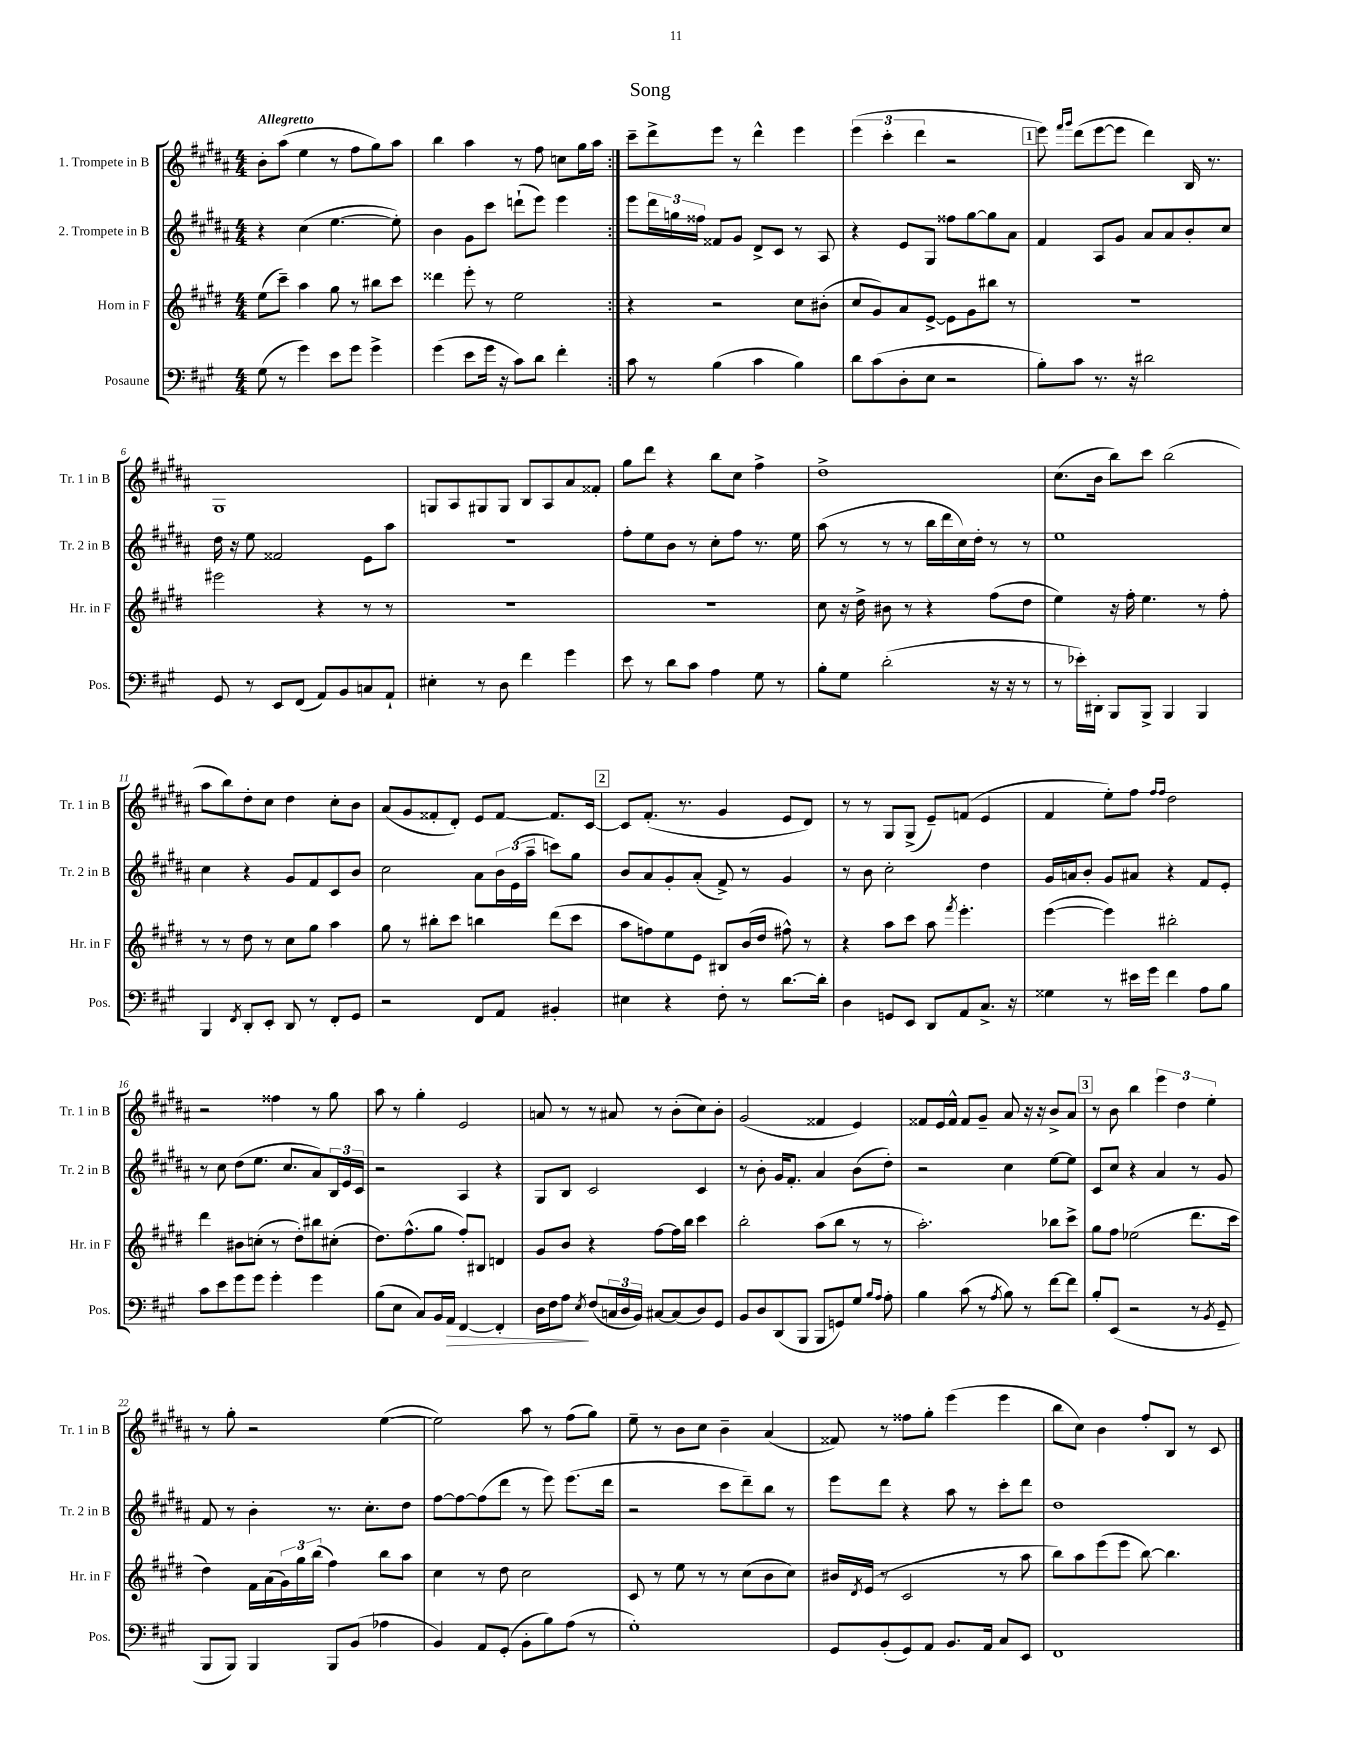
\header { title = "Song" }
<<
\new StaffGroup <<
\new Staff = "s0" \with { instrumentName = "1. Trompete in B" shortInstrumentName = "Tr. 1 in B" } {
    \clef treble \key b \major \numericTimeSignature \time 4/4 \tempo "Allegretto"
    \repeat volta 2 { b'8-. ais''8( e''4 r8 fis''8 gis''8) ais''8 |
    b''4 ais''4 r8 fis''8 c''8 gis''16 ais''16 | }
    cis'''8-- dis'''8-> e'''8 r8 dis'''4-^ e'''4 |
    \tuplet 3/2 { e'''4( cis'''4-. dis'''4 } r2 |
    \mark \markup { \box "1" } e'''8) \grace { fis'''16 gis'''16 } dis'''8( e'''8~ e'''8 dis'''4) b16 r8. |
    gis1 |
    g8 ais8 gis8 gis8 b8 ais8 ais'8 fisis'8-. |
    gis''8 dis'''8 r4 b''8 cis''8 fis''4-> |
    dis''1-> |
    cis''8.( b'16 b''8) cis'''8 b''2( |
    ais''8 b''8) dis''8-. cis''8 dis''4 cis''8-. b'8 |
    ais'8( gis'8 fisis'8-. dis'8-.) e'8 fisis'8~ fisis'8. cis'16~ |
    \mark \markup { \box "2" } cis'8 fis'8.-.( r8. gis'4 e'8 dis'8) |
    r8 r8 gis8 gis8->( e'8--) f'8( e'4 |
    fis'4 e''8-.) fis''8 \grace { fis''16 fis''16 } dis''2 |
    r2 fisis''4 r8 gis''8 |
    ais''8 r8 gis''4-. e'2 |
    a'8 r8 r8 ais'8 r8 b'8-.( cis''8) b'8-. |
    gis'2( fisis'4 e'4) |
    fisis'8 e'16 fisis'16-^ fisis'8 gis'8-- ais'8 r16 r16 b'8-> ais'8 |
    \mark \markup { \box "3" } r8 b'8 b''4 \tuplet 3/2 { e'''4 dis''4 e''4-. } |
    r8 gis''8-. r2 e''4~( |
    e''2) ais''8 r8 fis''8( gis''8) |
    e''8-- r8 b'8 cis''8 b'4-- ais'4( |
    fisis'8) r8 fisis''8 gis''8-. e'''4( e'''4 |
    b''8 cis''8) b'4 fis''8-. b8 r8 cis'8 \bar "|." |
}
\new Staff = "s1" \with { instrumentName = "2. Trompete in B" shortInstrumentName = "Tr. 2 in B" } {
    \clef treble \key b \major \numericTimeSignature \time 4/4
    \repeat volta 2 { r4 cis''4( e''4.~ e''8-.) |
    b'4 gis'8 cis'''8 d'''8-!( e'''8) e'''4 | }
    e'''8 \tuplet 3/2 { dis'''16 g''16 fisis''16 } fisis'8 gis'8 dis'8-> cis'8 r8 ais8 |
    r4 e'8 gis8 fisis''8 gis''8~ gis''8 ais'8 |
    \mark \markup { \box "1" } fis'4 ais8 gis'8 ais'8 ais'8 b'8-. cis''8 |
    dis''16 r16 e''8 fisis'2 e'8 ais''8 |
    r1 |
    fis''8-. e''8 b'8 r8 cis''8-. fis''8 r8. e''16 |
    ais''8( r8 r8 r8 b''16 dis'''16 cis''16) dis''16-. r8 r8 |
    e''1 |
    cis''4 r4 gis'8 fis'8 cis'8 b'8 |
    cis''2 ais'8 \tuplet 3/2 { b'16 e'16( ais''16-- } c'''8) gis''8 |
    \mark \markup { \box "2" } b'8 ais'8 gis'8-. ais'8-.( fis'8->) r8 gis'4 |
    r8 b'8 cis''2-. dis''4 |
    gis'16 a'16 b'8-. gis'8 ais'8 r4 fis'8 e'8-. |
    r8 cis''8 dis''8( e''8. cis''8. ais'8) \tuplet 3/2 { b16 e'16 cis'16 } |
    r2 ais4 r4 |
    gis8 b8 cis'2 cis'4 |
    r8 b'8-. gis'16 fis'8.-. ais'4 b'8( dis''8-.) |
    r2 cis''4 e''8~ e''8 |
    \mark \markup { \box "3" } cis'8 cis''8 r4 ais'4 r8 gis'8 |
    fis'8 r8 b'4-. r8. cis''8.-. dis''8 |
    fis''8~ fis''8~ fis''8( dis'''8 r8 e'''8) e'''8.( dis'''16 |
    r2 cis'''8 dis'''8--) b''8 r8 |
    e'''8 dis'''8 r4 ais''8 r8 cis'''8-. dis'''8 |
    dis''1 \bar "|." |
}
\new Staff = "s2" \with { instrumentName = "Horn in F" shortInstrumentName = "Hr. in F" } {
    \clef treble \key e \major \numericTimeSignature \time 4/4
    \repeat volta 2 { e''8( cis'''8--) a''4 gis''8 r8 bis''8 cis'''8 |
    disis'''4 e'''8-. r8 e''2 | }
    r4 r2 cis''8 bis'8-.( |
    cis''8 gis'8) a'8 e'8~-> e'8 gis'8 bis''8 r8 |
    \mark \markup { \box "1" } R1 |
    eis'''2 r4 r8 r8 |
    R1 |
    R1 |
    cis''8 r16 dis''16-> bis'8 r8 r4 fis''8( dis''8 |
    e''4) r16 fis''16-. e''4. r8 fis''8-. |
    r8 r8 dis''8 r8 cis''8 gis''8 a''4 |
    gis''8 r8 bis''8-. cis'''8 b''4 dis'''8( cis'''8 |
    \mark \markup { \box "2" } a''8 f''8) e''8 e'8 bis8 b'16( dis''16 fis''8-^) r8 |
    r4 a''8 cis'''8 a''8 \acciaccatura { fis'''8 } e'''4.-. |
    e'''4~( e'''4) bis''2-. |
    dis'''4 bis'8 c''8-.( r8 dis''8-.) bis''8 cis''8-.( |
    dis''8.) fis''8.-^( gis''8 fis''8-.) bis8 d'4 |
    gis'8 b'8 r4 fis''8~ fis''16 b''16 cis'''4 |
    b''2-. a''8( b''8 r8 r8 |
    a''2.-.) bes''8 cis'''8-> |
    \mark \markup { \box "3" } gis''8 fis''8 ees''2( dis'''8. cis'''16 |
    dis''4) fis'16 a'16( \tuplet 3/2 { gis'16) gis''16 b''16( } fis''4) b''8 a''8 |
    cis''4 r8 dis''8 cis''2 |
    cis'8 r8 e''8 r8 r8 cis''8( b'8 cis''8) |
    bis'16 \acciaccatura { dis'8 } e'16( r8 cis'2 r8 a''8 |
    b''8) a''8 e'''8( e'''8 b''8~) b''4. \bar "|." |
}
\new Staff = "s3" \with { instrumentName = "Posaune" shortInstrumentName = "Pos." } {
    \clef bass \key a \major \numericTimeSignature \time 4/4
    \repeat volta 2 { gis8( r8 gis'4) e'8 gis'8 gis'4-> |
    gis'4( e'8 gis'16 r16 cis'8) d'8 fis'4-. | }
    cis'8 r8 b4( cis'4 b4) |
    d'8 cis'8( d8-. e8 r2 |
    \mark \markup { \box "1" } b8-.) cis'8 r8. r16 dis'2 |
    gis,8 r8 e,8 fis,8( a,8) b,8 c8 a,8-! |
    eis4-. r8 d8 fis'4 gis'4 |
    e'8 r8 d'8 cis'8 a4 gis8 r8 |
    b8-. gis8 d'2-.( r16 r16 r8 |
    r8 ees'16-.) dis,16-. b,,8 b,,8-> b,,4 b,,4 |
    b,,4 \acciaccatura { fis,8 } d,8-. e,8-. d,8 r8 fis,8-. gis,8 |
    r2 fis,8 a,8 bis,4-. |
    \mark \markup { \box "2" } eis4 r4 fis8-. r8 d'8.~ d'16-. |
    d4 g,8 e,8 d,8 a,8 cis8.-> r16 |
    gisis4 r8 eis'16 gis'16 fis'4 a8 b8 |
    cis'8 e'8 gis'8 gis'8 gis'4-. gis'4 |
    b8( e8 cis8) b,16 a,16\> fis,4~ fis,4-. |
    d16 fis16 a8\! \acciaccatura { e8 } fis8( \tuplet 3/2 { c16 d16 b,16) } cis8~ cis8( d8) gis,8 |
    b,8 d8 d,8( b,,8 b,,8 g,8) gis8 \grace { b16 a16 } a8-. |
    b4 cis'8( r8 \acciaccatura { a8 } b8) r8 fis'8~ fis'8 |
    \mark \markup { \box "3" } b8-. e,8( r2 r8 \acciaccatura { b,8 } gis,8-- |
    b,,8 b,,8) b,,4 b,,8 b,8( aes4 |
    b,4) a,8 gis,8-.( b,8-. b8) a8( r8 |
    gis1-.) |
    gis,8 b,8-.( gis,8) a,8 b,8. a,16 cis8 e,8 |
    fis,1 \bar "|." |
}
>>
>>
